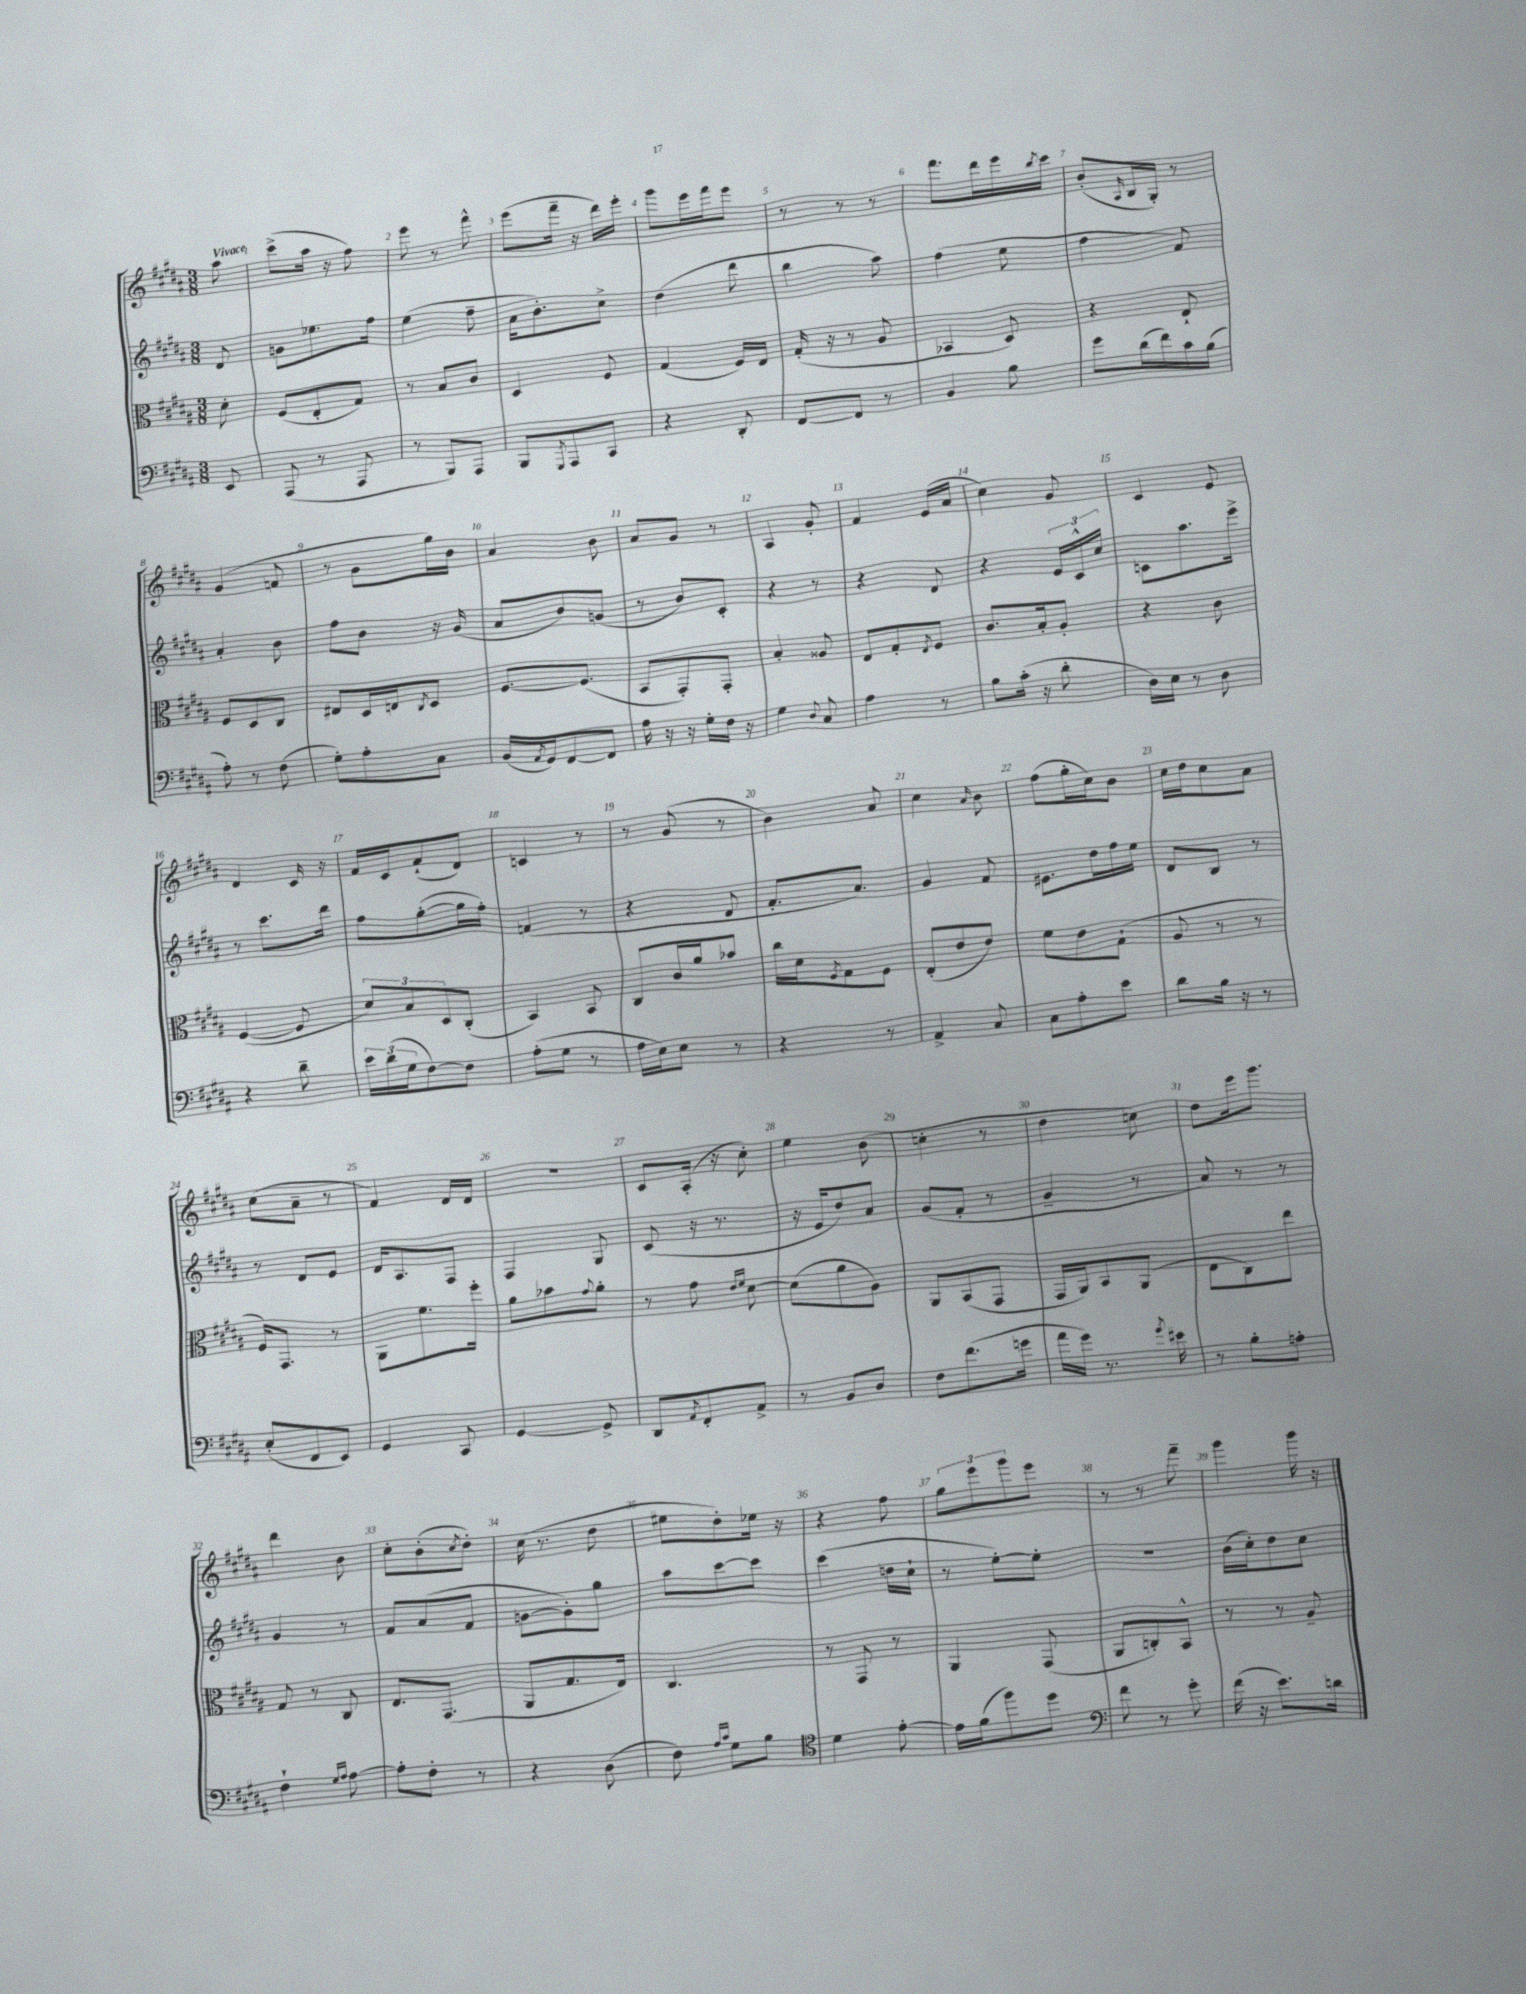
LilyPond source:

<<
\new StaffGroup <<
\new Staff = "s0" {
    \clef treble \key b \major \numericTimeSignature \time 3/8 \partial 8 \tempo "Vivace"
    ais''8 |
    cis'''8->( ais''16 r16 fis''8) |
    e'''8 r8 fis'''8-^ |
    e'''8( fis'''16-- r16 dis'''16) e'''16-. |
    gis'''8 e'''16 fis'''16 e'''8 |
    r8 r8 r8 |
    fis'''8. dis'''16 e'''16 \acciaccatura { b''8 } cis'''16 |
    b'8-.( \grace { ais16 } b16 gis16-.) r8 |
    gis'4( f'8 |
    r8 gis'8 gis''16) b'16 |
    ais'4 b'8 |
    ais'8 gis'8 r8 |
    ais4 gis'8-. |
    fis'4 e'16( ais'16 |
    cis''4) gis'8 |
    cis'4 e'8 |
    dis'4 cis'16 r16 |
    fis'16 cis'16 fis'8-!( dis'8) |
    c'4 r8 |
    r8 gis'8( r8 |
    b'4) ais'8 |
    cis''4 \grace { ais'16 } b'8 |
    fis''8( gis''16-. cis''16) b'8 |
    cis''16 dis''16 cis''8 ais'8 |
    cis''8( ais'8-- r8 |
    fis'4) dis'16 dis'16 |
    r4. |
    cis'8 ais16-.( r16 cis''8-.) |
    e''4 b'8( |
    c''4-. r8 |
    dis''4 c''8) |
    dis''8 e'''16 gis'''8. |
    dis'''4 b'8 |
    cis''8-. b'8-.( \acciaccatura { cis''8 } dis''8-.) |
    cis''16( r8. dis''8 |
    eis''8 dis''8-.) ees''16 r16 |
    r4 fis''8 |
    \tuplet 3/2 { gis''8 e'''8 gis'''8 } e'''8 |
    r8 r8 fis'''8-- |
    gis'''4 gis'''16 r16 \bar "|." |
}
\new Staff = "s1" {
    \clef treble \key b \major \numericTimeSignature \time 3/8 \partial 8
    dis'8 |
    g'8 ees''8. fis''16 |
    e''4( fis''8-- |
    ais'16 b'8.-.) cis''8-> |
    dis''4( dis'''8 |
    b''4 ais''8) |
    fis''4( e''8 |
    fis''4 fis'8) |
    ais'4-. b'8 |
    fis''8 b'8 r16 gis'16( |
    ais'8 b'8) g'8( |
    r8 b'8) cis'8-. |
    r4 r8 |
    r4 dis'8 |
    r4 \tuplet 3/2 { e'16 cis'16-^ cis''16 } |
    c'8 ais''8. e'''16-> |
    r8 cis'''8. dis'''16 |
    fis''8 gis''8~-.( gis''16 fis''16-.) |
    f'4( r8 |
    r4 dis'8 |
    fis'8.-. ais'8.) |
    gis'4 fis'8 |
    eis'8. dis''16 fis''16 e''16 |
    dis'8 b8 r8 |
    r8 dis'8 e'8 |
    dis'16 ais8. fis8 |
    fis4 gis8 |
    cis'8( r16 r8. |
    r16 e'16 dis''8) ais'8 |
    gis'8( fis'8-. r8 |
    gis'4-- r8 |
    ais'8) r8 r8 |
    gis'4 r8 |
    fis'8 ais'8( fis'8 |
    g'8~ g'8-.) gis''8 |
    ais''8 cis'''8~ cis'''8 |
    cis'''4( d''16 cis''16-! |
    r8 e''8~-.) e''8-. |
    r4. |
    b'16( cis''16-.) dis''8 cis''8 \bar "|." |
}
\new Staff = "s2" {
    \clef alto \key b \major \numericTimeSignature \time 3/8 \partial 8
    dis'8-. |
    fis8( e8-. gis8) |
    r8 b8 cis'8 |
    dis4 fis8 |
    gis4( fis16) e16 |
    gis16-.( r16 r8 ais8 |
    bes,4 dis8) |
    r4 e8-! |
    fis8 dis8 cis8 |
    eis8 dis16 e16 \acciaccatura { cis8 } dis8 |
    fis8.~ fis8.( |
    b,8 gis,8-.) gis,8-. |
    b4-. aisis8 |
    e8 gis8-. \acciaccatura { e8 } fis8 |
    cis'8. b16-. ais8-. |
    r4 cis'8 |
    fis4~( fis8 |
    \tuplet 3/2 { dis'8) b8 dis8 } cis8-.( |
    b,4) b,8 |
    cis8 cis'16 ais'16 bes'8 |
    cis''16 dis'16 \acciaccatura { fis8 } gis8 fis8 |
    e8-.( e'8 e'8) |
    fis'8 e'8 gis8-!( |
    ais8 r8 r8 |
    fis16) gis,8. r8 |
    ais,8 fis'8. fis''16-. |
    ais'8 bes'8 \appoggiatura { gis'8 } ais'8-. |
    r8 gis'8 \grace { e'16 fis'16 } dis'8~ |
    dis'8( ais'8 ais8) |
    ais,8 b,8( gis,8 |
    gis,16 ais,16) b,8 ais,8( |
    e8 cis8) e''8 |
    gis8 r8 cis8 |
    e8. gis,8.( |
    ais,8 gis8. e16) |
    cis4. |
    r8 gis,8 r8 |
    ais,4 gis,8( |
    ais,8 c8-.) b,8-^ |
    r8 r8 ais8-- \bar "|." |
}
\new Staff = "s3" {
    \clef bass \key b \major \numericTimeSignature \time 3/8 \partial 8
    e,8 |
    ais,,8( r8 ais,,8 |
    r8 b,,8) ais,,8 |
    b,,8 \acciaccatura { gis,,8 } ais,,8 cis,8 |
    r4 dis,8-. |
    fis,8~ fis,8 r8 |
    b,4 b8 |
    gis'8 dis'16( fis'16) cis'16 b16( |
    ais8-.) r8 fis8( |
    gis8-.) ais8-. cis8 |
    b,16( \acciaccatura { ais,8 } gis,16) fis,8~ fis,8 |
    ais16 r16 r16 gis16-. fis16 r16 |
    gis4 \appoggiatura { dis8 } cis8 |
    ais4 r8 |
    b8 cis'16-.( r16 dis'8-. |
    dis16) e16 r8 dis8 |
    r4 dis'8-- |
    \tuplet 3/2 { e'16 dis'16( gis16 } fis8~) fis8 |
    ais8-.( gis8 r8 |
    ais16 e16) e8 r8 |
    r4 r8 |
    ais,4-> cis8 |
    cis8 ais8-. e'8 |
    dis'8 b16 r16 r8 |
    e8-.( fis,8 e,8) |
    gis,4 cis,8 |
    gis,4~ gis,8-> |
    dis,8 \acciaccatura { ais,8 } fis,8-. ais,8-> |
    r8 b,8 dis8 |
    fis8 fis'8.( g'16 |
    ais'16 gis'16) r8. \acciaccatura { gis'8 } eis'16 |
    r8 b8-. a8-. |
    fis4-! \grace { gis16 ais16 } ais8~ |
    ais8-. fis8-. r8 |
    r4 dis8( |
    fis8) \grace { ais16 cis'16 } gis8 b8 |
    \clef tenor dis'4 e'8~-. |
    e'16 fis'16( fis''8) dis''8 |
    \clef bass fis'8 r8 gis'8-. |
    fis'16( r16 e'8.) d'16 \bar "|." |
}
>>
>>
\layout { \context { \Score \override BarNumber.break-visibility = ##(#f #t #t) barNumberVisibility = #all-bar-numbers-visible } }
